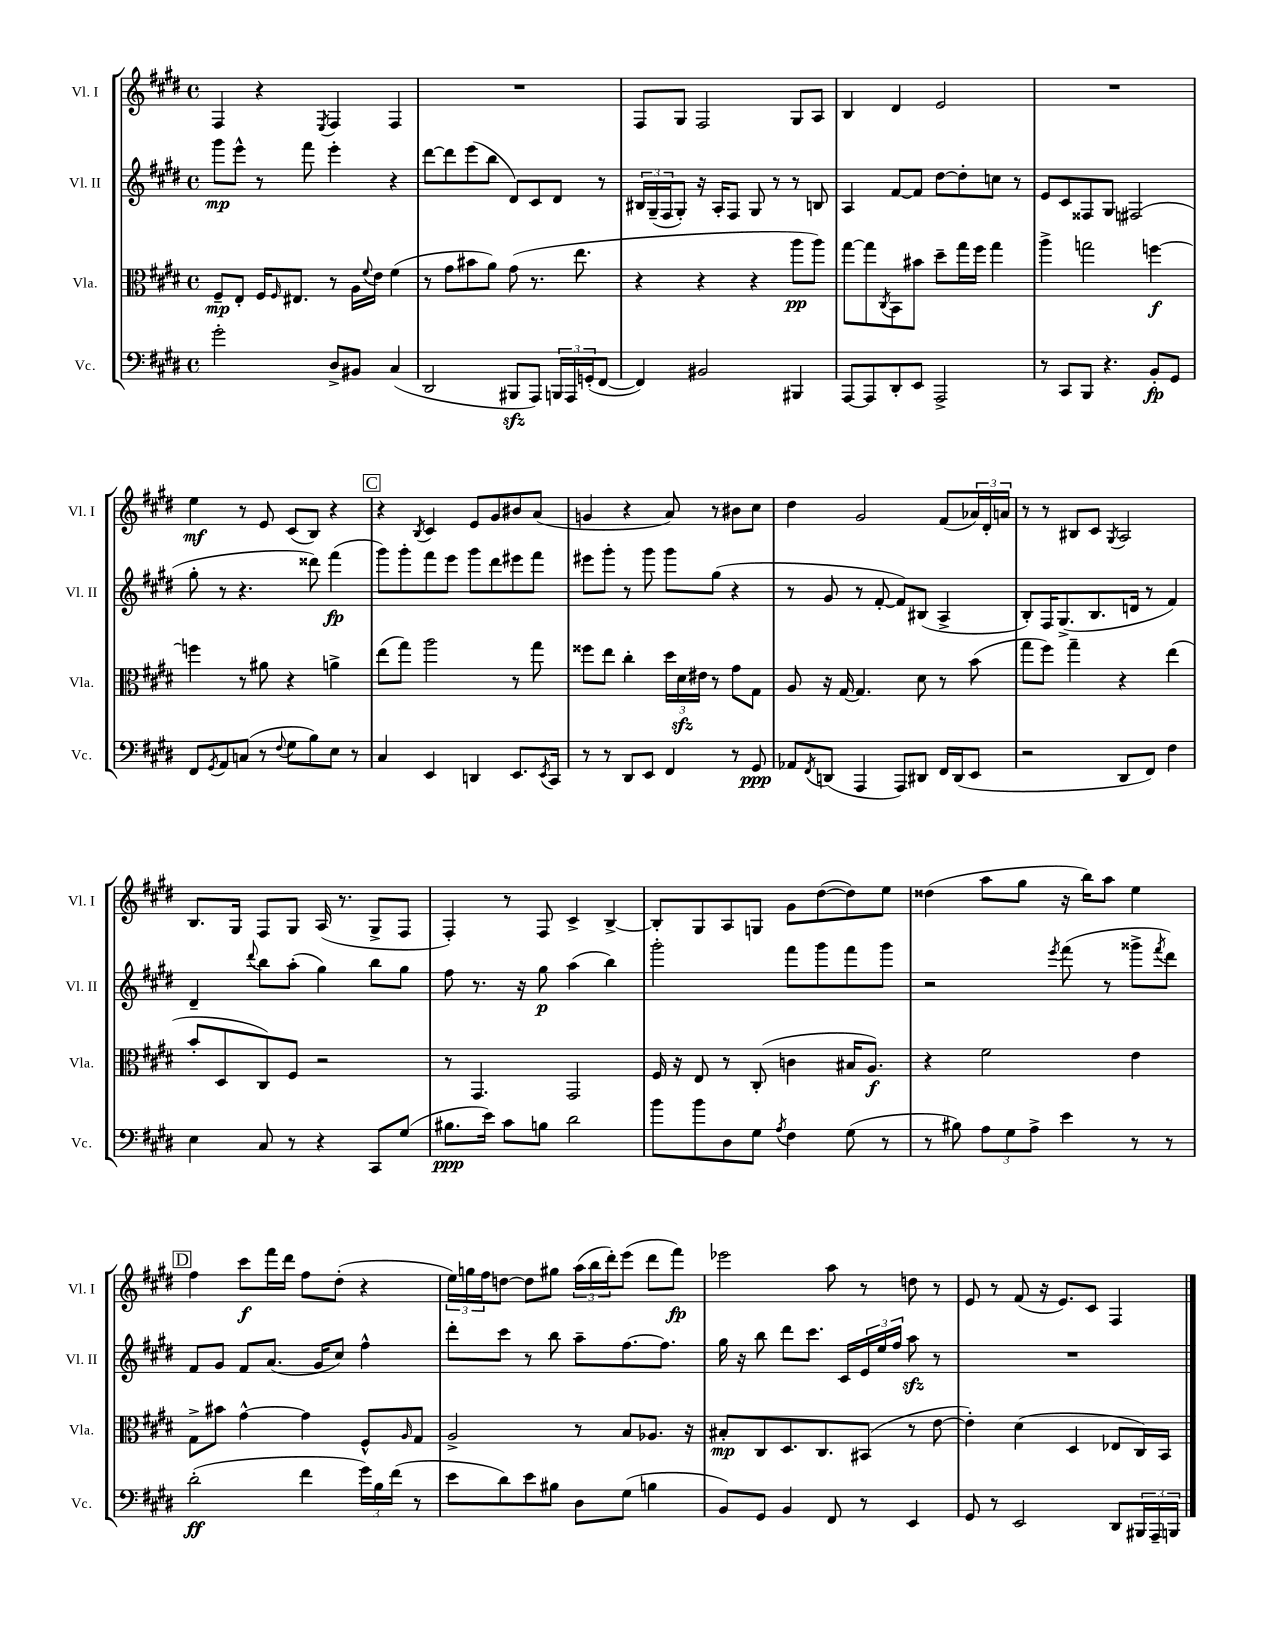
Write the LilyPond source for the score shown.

<<
\new StaffGroup <<
\new Staff = "s0" \with { instrumentName = "Vl. I" shortInstrumentName = "Vl. I" } {
    \clef treble \key e \major \defaultTimeSignature \time 4/4
    fis4 r4 \acciaccatura { e8 } fis4 fis4 |
    R1 |
    fis8 gis8 fis2 gis8 a8 |
    b4 dis'4 e'2 |
    R1 |
    e''4\mf r8 e'8 cis'8( b8) r4 |
    \mark \markup { \box "C" } r4 \acciaccatura { b8 } cis'4 e'8 gis'8 bis'8 a'8( |
    g'4 r4 a'8) r8 bis'8 cis''8 |
    dis''4 gis'2 fis'8( \tuplet 3/2 { aes'16) dis'16-. a'16 } |
    r8 r8 bis8 cis'8 \acciaccatura { gis8 } a2 |
    b8. gis16 fis8 gis8 a16( r8. gis8-> fis8 |
    fis4-.) r8 fis8 cis'4-> b4~-> |
    b8-. gis8 a8 g8 gis'8 dis''8~( dis''8) e''8 |
    disis''4( a''8 gis''8 r16 b''16) a''8 e''4 |
    \mark \markup { \box "D" } fis''4 cis'''8\f fis'''16 dis'''16 fis''8 dis''8-.( r4 |
    \tuplet 3/2 { e''16) g''16 fis''16 } d''8~ d''8 gis''8 \tuplet 3/2 { a''16( b''16 dis'''16-.) } e'''8( dis'''8 fis'''8\fp) |
    ees'''2 a''8 r8 d''8 r8 |
    e'8 r8 fis'8( r16 e'8.) cis'8 fis4 \bar "|." |
}
\new Staff = "s1" \with { instrumentName = "Vl. II" shortInstrumentName = "Vl. II" } {
    \clef treble \key e \major \defaultTimeSignature \time 4/4
    gis'''8\mp e'''8-^ r8 fis'''8 e'''4-. r4 |
    dis'''8~ dis'''8 e'''8( b''8 dis'8) cis'8 dis'8 r8 |
    \tuplet 3/2 { bis16 gis16--( fis16 } gis8-.) r16 a16-. fis8 gis8 r8 r8 b8 |
    a4 fis'8~ fis'8 dis''8~ dis''8-. c''8 r8 |
    e'8 cis'8 fisis8 gis8 fis2( |
    gis''8-. r8 r4. disis'''8) fis'''4\fp( |
    \mark \markup { \box "C" } gis'''8) gis'''8-. fis'''8 e'''8 gis'''8 dis'''8 eis'''8 fis'''8 |
    eis'''8 gis'''8-. r8 gis'''8 gis'''8 gis''8( r4 |
    r8 gis'8 r8 fis'8~-. fis'8) bis8( a4-> |
    b8-.) fis16 gis8.->( b8. d'16 r8 fis'4) |
    dis'4-- \appoggiatura { dis'''8 } b''8 a''8-.( gis''4) b''8 gis''8 |
    fis''8 r8. r16 gis''8\p a''4( b''4) |
    gis'''2-. fis'''8 gis'''8 fis'''8 gis'''8 |
    r2 \acciaccatura { e'''8 } fis'''8( r8 gisis'''8-> \acciaccatura { fis'''8 } dis'''8) |
    \mark \markup { \box "D" } fis'8 gis'8 fis'8 a'8.( gis'16 cis''8) fis''4-^ |
    dis'''8-. cis'''8 r8 b''8 a''8-- fis''8.~ fis''8. |
    gis''16 r16 b''8 dis'''8 cis'''8. cis'16 \tuplet 3/2 { e'16 e''16 fis''16 } a''8\sfz r8 |
    R1 \bar "|." |
}
\new Staff = "s2" \with { instrumentName = "Vla." shortInstrumentName = "Vla." } {
    \clef alto \key e \major \defaultTimeSignature \time 4/4
    fis8--\mp e8-. fis16 \grace { fis16 } eis8. r8 a16 \appoggiatura { fis'8 } e'16 fis'4( |
    r8 gis'8 bis'8 a'8) gis'8( r8. e''8. |
    r4 r4 r4 a''8\pp a''8) |
    gis''8~ gis''8 \acciaccatura { cis8 } b,8 bis'8 dis''8-- gis''16 fis''16 gis''4 |
    a''4-> g''2 f''4~\f |
    f''4 r8 ais'8 r4 a'4-> |
    \mark \markup { \box "C" } e''8( gis''8) a''2 r8 gis''8 |
    fisis''8 e''8 cis''4-. \tuplet 3/2 { dis''16 dis'16\sfz eis'16 } r8 gis'8 gis8 |
    a8 r16 gis16~ gis4. dis'8 r8 b'8( |
    gis''8 fis''8) gis''4-- r4 e''4( |
    b'8-. dis8 cis8) fis8 r2 |
    r8 gis,4. gis,2 |
    fis16 r16 e8 r8 cis8-.( c'4 bis16 a8.\f) |
    r4 fis'2 e'4 |
    \mark \markup { \box "D" } gis8-> bis'8 gis'4~-^ gis'4 fis8-^ \grace { a16 } gis8 |
    a2-> r8 b8 aes8. r16 |
    bis8-.\mp cis8 dis8. cis8. bis,8( r8 e'8~ |
    e'4-.) dis'4( dis4 ees8 cis16) b,16 \bar "|." |
}
\new Staff = "s3" \with { instrumentName = "Vc." shortInstrumentName = "Vc." } {
    \clef bass \key e \major \defaultTimeSignature \time 4/4
    gis'2-. dis8-> bis,8 cis4( |
    dis,2 bis,,8\sfz a,,8) \tuplet 3/2 { b,,16 a,,16 g,16-.( } fis,8~ |
    fis,4) bis,2 bis,,4 |
    a,,8~ a,,8 dis,8-. e,8 a,,2-> |
    r8 cis,8 b,,8 r4. b,8-.\fp gis,8 |
    fis,8 \acciaccatura { gis,8 } a,8 c8( r8 \appoggiatura { fis8 } gis8 b8) e8 r8 |
    \mark \markup { \box "C" } cis4 e,4 d,4 e,8. \acciaccatura { e,8 } cis,16 |
    r8 r8 dis,8 e,8 fis,4 r8 gis,8\ppp |
    aes,8 \acciaccatura { fis,8 } d,8( a,,4 a,,8) dis,8 fis,16 dis,16( e,8 |
    r2 dis,8 fis,8) fis4 |
    e4 cis8 r8 r4 cis,8 gis8( |
    bis8.\ppp e'16) cis'8 b8 dis'2 |
    b'8 b'8 dis8 gis8 \acciaccatura { a8 } fis4 gis8( r8 |
    r8 bis8) \tuplet 3/2 { a8 gis8 a8-> } e'4 r8 r8 |
    \mark \markup { \box "D" } dis'2-.\ff( fis'4 \tuplet 3/2 { gis'16) b16 fis'16( } r8 |
    e'8 dis'8) e'8 bis8 dis8 gis8( b4 |
    b,8) gis,8 b,4 fis,8 r8 e,4 |
    gis,8 r8 e,2 dis,8 \tuplet 3/2 { bis,,16 a,,16-- b,,16 } \bar "|." |
}
>>
>>
\layout { \context { \Score \remove "Bar_number_engraver" } }
